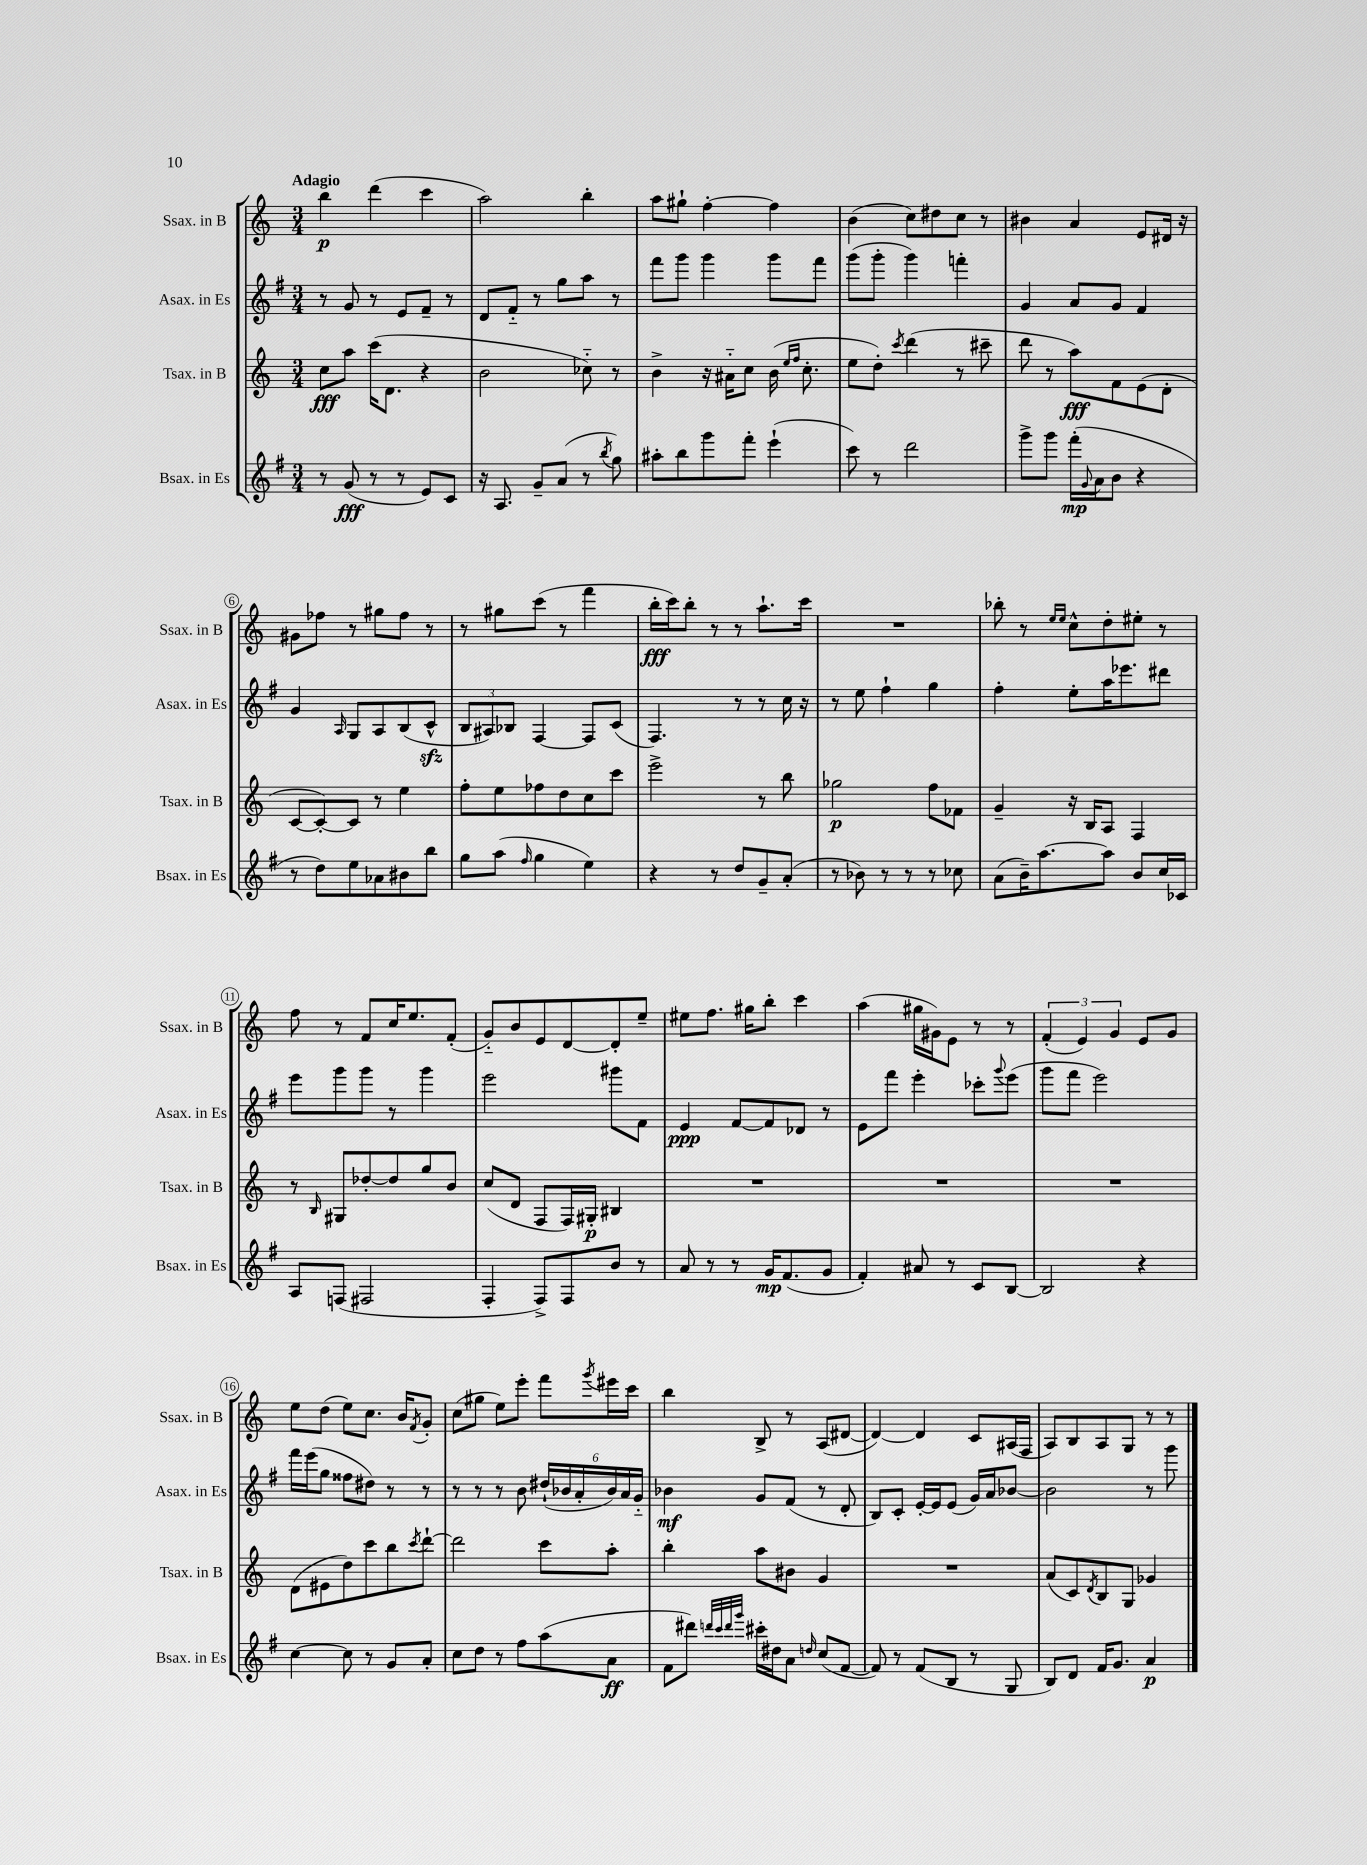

**kern	**kern	**kern	**kern
*staff4	*staff3	*staff2	*staff1
*clefG2	*clefG2	*clefG2	*clefG2
*k[f#]	*k[]	*k[f#]	*k[]
*M3/4	*M3/4	*M3/4	*M3/4
8r	8cc\L	8r	4bb\
(8g/	8aa\J	8g/	.
8r	(16ccc\LK	8r	(4ddd\
.	8.d\J	.	.
8r	.	8e/L	.
8e/L)	4r	8f#~/J	4ccc\
8c/J	.	8r	.
=	=	=	=
16r	2b\	8d/L	2aa\)
8.A/	.	.	.
.	.	8f#'~/J	.
8g~/L	.	8r	.
(8a/J	.	8gg\L	.
8r	8cc-'~\)	8aa\J	4bb'\
8qbb/	.	.	.
8gg\)	8r	8r	.
=	=	=	=
8aa#'\L	4b^\	8fff#\L	8aa\L
8bb\	.	8ggg\J	8gg#`\J
8ggg\	16r	4ggg\	[4ff'\
.	16a#'~\LK	.	.
8fff#'\J	8cc\J	.	.
(4eee`\	(16b\	8ggg\L	4ff\]
.	16qqee/LL	.	.
.	16qqff/JJ	.	.
.	8.cc'\	.	.
.	.	8fff#\J	.
=	=	=	=
8ccc\)	8ee\L	(8ggg\L	(4b\
8r	8dd'\J)	8ggg'\J	.
.	8qccc/	.	.
2ddd\	(4ddd\	4ggg\)	8cc\L)
.	.	.	8dd#\
.	8r	4fff'\	8cc\J
.	8ccc#~\	.	8r
=	=	=	=
8ggg^\L	8ddd\	4g/	4b#\
8ggg\J	8r	.	.
(16fff#'\LL	8aa\L)	8a/L	4a/
8qqg/	.	.	.
16a\J	.	.	.
8b\J	8f\	8g/J	.
4r	(8e\	4f#/	8e/L
.	8d'\J	.	16d#/Jk
.	.	.	16r
=	=	=	=
8r	[8c/L	4g/	8g#\L
8dd\L)	8c'/_)	.	8ff-\J
.	.	16qqA/	.
8ee\	8c/]J	8G/L	8r
8a-\	8r	8A/	8gg#\L
8b#\	4ee\	(8B/	8ff-\J
8bb\J	.	8c^^/J	8r
=	=	=	=
8gg\L	8ff'\L	12B/L	8r
.	.	12A#/)	.
(8aa\J	8ee\	.	8gg#\L
.	.	12B-/J	.
16qqff#/	.	.	.
4gg\	8ff-\	[4F#/	(8ccc\J
.	8dd\	.	8r
4ee\)	8cc\	8F#/]L	4fff\
.	8ccc\J	(8c/J	.
=	=	=	=
4r	2eee^\	4.F#/)	16bb'\LL
.	.	.	16ccc\J)
.	.	.	8bb'\J
8r	.	.	8r
8dd/L	.	8r	8r
8g~/	8r	8r	8.aa`\L
(8a'/J	8bb\	16cc\	.
.	.	16r	16ccc\Jk
=	=	=	=
8r	2gg-\	8r	2.r
8b-\)	.	8ee\	.
8r	.	4ff#`\	.
8r	.	.	.
8r	8ff\L	4gg\	.
8cc-\	8f-\J	.	.
=	=	=	=
(8a\L	4g~/	4ff#'\	8bb-'\
16b~\K)	.	.	8r
[8.aa\	.	.	.
.	.	.	16qqee/LL
.	.	.	16qqee/JJ
.	16r	8ee'\L	8cc^^\L
.	16B/LK	.	.
8aa\]J	8A/J	16aa\K	8dd'\
.	.	8.eee-\	.
8b/L	4F/	.	8ee#'\J
16cc/L	.	8ddd#\J	8r
16c-/JJ	.	.	.
=	=	=	=
8A/L	8r	8eee\L	8ff\
.	16qqB/	.	.
(8F/J	8G#/L	8ggg\	8r
2F#/	[8dd-'/	8ggg\J	8f/L
.	8dd-/]	8r	16cc/K
.	.	.	8.ee/
.	8gg/	4ggg\	.
.	8b/J	.	(8f'/J
=	=	=	=
4F#'/	(8cc/L	2eee\	8g'~/L)
.	8d/J	.	8b/
8F#^/L)	8F/L	.	8e/
8F#/	16F/L)	.	[8d/
.	16G#'/JJ	.	.
8b/J	4B#/	8ggg#\L	8d'/]
8r	.	8f#\J	8ee~/J
=	=	=	=
8a/	2.r	4e/	8ee#\L
8r	.	.	8.ff\J
8r	.	[8f#/L	.
.	.	.	16gg#\LK
16g/LK	.	8f#/]	8bb'\J
(8.f#/	.	.	.
.	.	8d-/J	4ccc\
8g/J	.	8r	.
=	=	=	=
4f#'/)	2.r	8e\L	(4aa\
.	.	8fff#\J	.
8a#/	.	4eee'\	16gg#\LL
.	.	.	16g#\J)
8r	.	.	8e\J
8c/L	.	8ccc-'\L	8r
.	.	8qqggg/	.
[8B/J	.	(8eee\J	8r
=	=	=	=
2B/]	2.r	8ggg\L	(6f'/
.	.	8fff#\J	.
.	.	.	6e/)
.	.	2eee\)	.
.	.	.	6g/
4r	.	.	8e/L
.	.	.	8g/J
=	=	=	=
[4cc\	(8d\L	16fff#\LL	8ee\L
.	.	(16eee\J	.
.	8e#\	8gg\J	(8dd\J
8cc\]	8dd\)	8ff##\L	8ee\L)
8r	8ccc\	8dd#\J)	8.cc\J
8g/L	8bb\	8r	.
.	.	.	16b/LK
.	8qccc/	.	8qf/
8a'/J	[8ddd`\J	8r	8g'/J
=	=	=	=
8cc\L	2ddd\]	8r	(8cc\L
8dd\J	.	8r	8gg#\J
8r	.	8r	8ee\L)
8ff#\L	.	8b\	8eee'\J
(8aa\	8ccc\L	(24dd#`/LL	8fff\L
.	.	24b-/	.
.	.	24a'/	.
.	.	.	8qggg/
8a\J	8aa'\J	24b-/)	16eee#\L
.	.	24a/	.
.	.	.	16ccc\JJ
.	.	24g'~/JJ	.
=	=	=	=
8f#\L	4bb'\	4b-\	4bb\
8ddd#\J)	.	.	.
32qqddd/LLL	.	.	.
32qqccc/	.	.	.
32qqddd/	.	.	.
32qqggg/JJJ	.	.	.
16ccc#'\LL	8aa\L	8g/L	8B^/
16dd#\J	.	.	.
8a\J	8b#\J	(8f#/J	8r
16qqdd/	.	.	.
(8cc/L	4g/	8r	(8A/L
[8f#/J	.	8d'/	[8d#/J
=	=	=	=
8f#/])	2.r	8B/L)	4d#/_)
8r	.	8c'/J	.
(8f#/L	.	[16e'/LL	4d#/]
.	.	16e/]J	.
8B/J	.	(8e/J	.
8r	.	16g/LL)	8c/L
.	.	16a/J	.
8G/	.	[8b-/J	(16A#/L
.	.	.	16F/JJ
=	=	=	=
8B/L)	(8a/L	2b-\]	8A/L)
8d/J	8c/)	.	8B/
.	8qd/	.	.
16f#/LK	8B/	.	8A/
8.g/J	.	.	.
.	8G/J	.	8G/J
4a/	4g-/	8r	8r
.	.	8ggg\	8r
==	==	==	==
*-	*-	*-	*-
